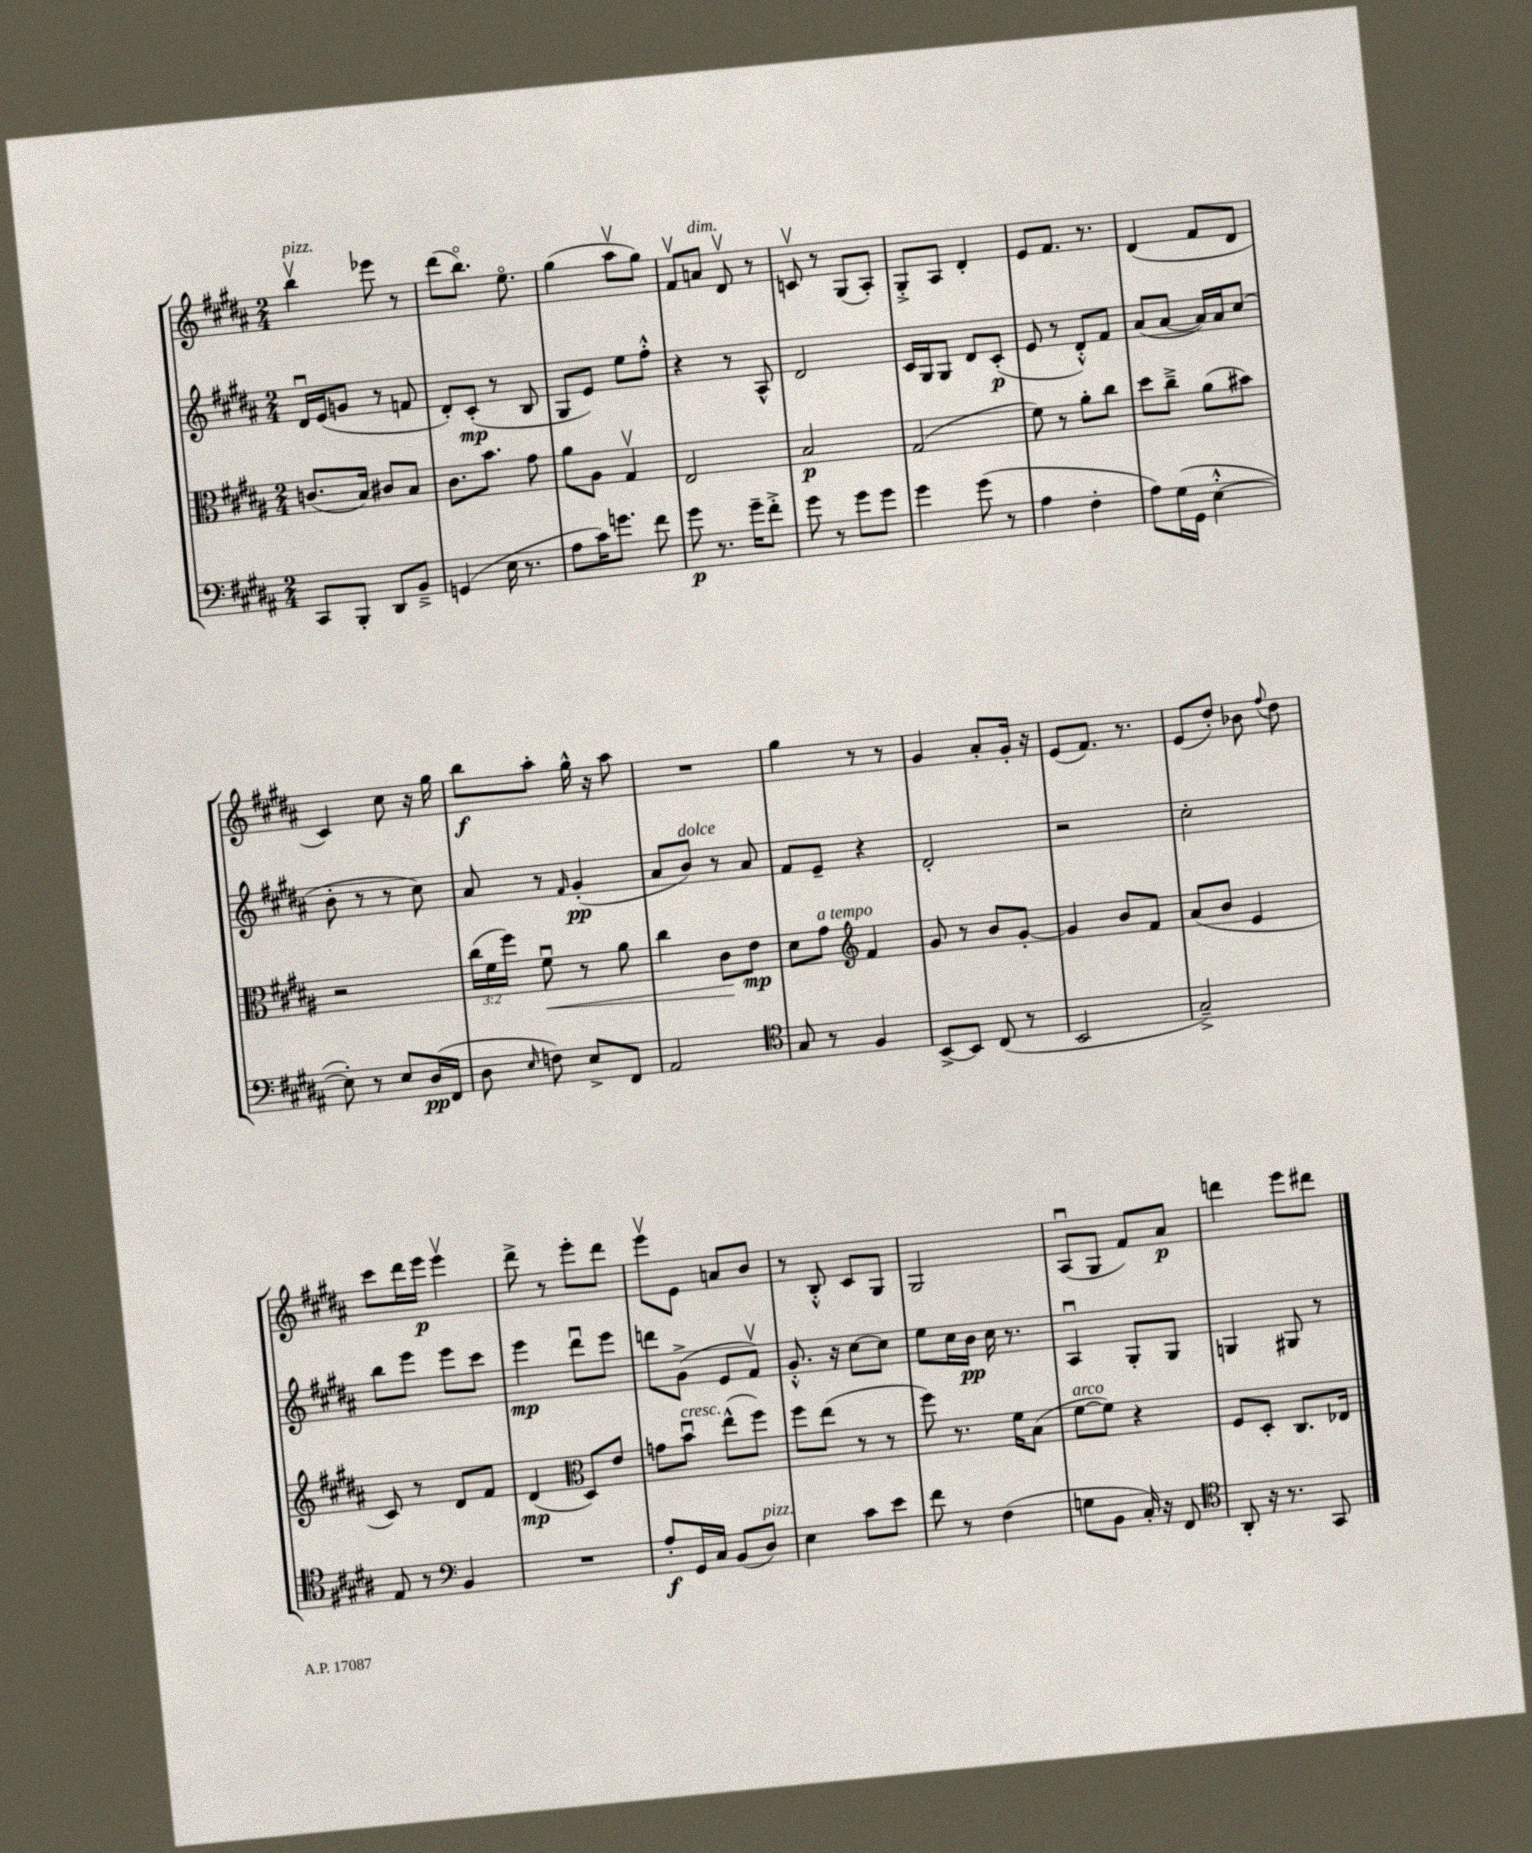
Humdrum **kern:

**kern	**dynam	**kern	**dynam	**kern	**dynam	**kern	**dynam
*part4	*part4	*part3	*part3	*part2	*part2	*part1	*part1
*staff4	*staff4	*staff3	*staff3	*staff2	*staff2	*staff1	*staff1
*clefF4	*	*clefC3	*	*clefG2	*	*clefG2	*
*k[f#c#g#d#a#]	*	*k[f#c#g#d#a#]	*	*k[f#c#g#d#a#]	*	*k[f#c#g#d#a#]	*
*M2/4	*	*M2/4	*	*M2/4	*	*M2/4	*
=52	=52	=52	=52	=52	=52	=52	=52
!	!	!	!	!	!	!LO:TX:a:i:t=pizz.	!
8CC#/L	.	(8.cn/L	.	16d#u/LL	.	4bbv\	.
.	.	.	.	(16e/J	.	.	.
8BBB'/J	.	.	.	8gn/J	.	.	.
.	.	16B/Jk)	.	.	.	.	.
8DD#/L	.	8c#X/L	.	8r	.	8eee-X\	.
8BB~^/J	.	8B/J	.	8fn/	.	8r	.
=53	=53	=53	=53	=53	=53	=53	=53
(4GGn/	.	8.c#\L	.	8d#'/L)	.	(8ddd#\L	.
.	.	.	.	(8c#'/J	mp	8.bb\J)	.
.	.	8.b\J	.	.	.	.	.
16E\	.	.	.	8r	.	.	.
8.r	.	.	.	.	.	8.ee\	.
.	.	8g#\	.	8B/	.	.	.
=54	=54	=54	=54	=54	=54	=54	=54
8A#\L	.	8a#\L	.	8G#/L	.	(4gg#\	.
16c#\K)	.	8A#\J	.	8e/J)	.	.	.
8.gn\J	.	.	.	.	.	.	.
.	.	4G#v/	.	8ee\L	.	8aa#v\L	.
8f#\	.	.	.	8ff#'^^\J	.	8gg#\J)	.
=55	=55	=55	=55	=55	=55	=55	=55
8g#\	p	2E/	.	4r	.	8f#v/L	.
!	!	!	!	!	!	!LO:TX:a:i:t=dim.	!
8.r	.	.	.	.	.	8an/J	.
.	.	.	.	8r	.	8d#v/	.
16g#~\KL	.	.	.	.	.	.	.
8f#'^\J	.	.	.	8A#^^/	.	8r	.
=56	=56	=56	=56	=56	=56	=56	=56
8g#\	.	2B/	p	2d#/	.	8cnv/	.
8r	.	.	.	.	.	8r	.
8g#\L	.	.	.	.	.	(8G#/L	.
8g#\J	.	.	.	.	.	8A#'/J)	.
=57	=57	=57	=57	=57	=57	=57	=57
4g#\	.	(2G#/	.	16c#/LL	.	8G#'^/L	.
.	.	.	.	16G#/J	.	.	.
.	.	.	.	8G#/J	.	8A#/J	.
(8g#\	.	.	.	8d#/L	.	4d#'/	.
8r	.	.	.	(8c#'/J	p	.	.
=58	=58	=58	=58	=58	=58	=58	=58
4A#\	.	8f#\)	.	8e/	.	8e/L	.
.	.	8r	.	8r	.	8.f#/J	.
4F#'\	.	8a#'\L	.	8d#'^^/L)	.	.	.
.	.	.	.	.	.	8.r	.
.	.	8cc#\J	.	8f#/J	.	.	.
=59	=59	=59	=59	=59	=59	=59	=59
8A#\L)	.	8dd#\L	.	(8a#/L	.	(4d#/	.
(16G#\L	.	8cc#~^\J	.	[8a#/J	.	.	.
16GG#\JJ	.	.	.	.	.	.	.
[4E'^^\	.	(8a#\L	.	16a#/LL])	.	8f#/L	.
.	.	.	.	16a#/J	.	.	.
.	.	8b#X\J)	.	(8cc#/J	.	8d#/J	.
!!LO:LB:g=z
=60	=60	=60	=60	=60	=60	=60	=60
8E'\])	.	2r	.	8b'\	.	4c#/)	.
8r	.	.	.	8r	.	.	.
8E/L	.	.	.	8r	.	8cc#\	.
(16D#/L	pp	.	.	8cc#\)	.	16r	.
16FF#/JJ	.	.	.	.	.	16gg#\	.
=61	=61	=61	=61	=61	=61	=61	=61
8D#\	.	(24cc#\LL	.	8a#/	.	8bb\L	f
.	.	24f#\	.	.	.	.	.
.	.	24ff#\JJ)	.	.	.	.	.
16qqE/	.	.	.	.	.	.	.
!	!	!	!LO:HP:b	!	!	!	!
8Fn\)	.	8f#u\	<	8r	.	8aa#'\J	.
.	.	.	.	16qqf#/	.	.	.
8E^/L	.	8r	.	(4g#'/	pp	16gg#^^\	.
.	.	.	.	.	.	16r	.
8FF#/J	.	8a#\	.	.	.	8aa#\	.
=62	=62	=62	=62	=62	=62	=62	=62
2AA#/	.	4cc#\	.	8a#/L	.	2r	.
!	!	!	!	!LO:TX:a:i:t=dolce	!	!	!
.	.	.	.	8b/J)	.	.	.
.	.	8c#\L	.	8r	.	.	.
.	.	8e\J	[ mp	8a#/	.	.	.
=63	=63	=63	=63	=63	=63	=63	=63
*clefC4	*	*	*	*	*	*	*
8G#/	.	8d#\L	.	8f#/L	.	4gg#\	.
!	!	!LO:TX:a:i:t=a tempo	!	!	!	!	!
8r	.	8g#\J	.	8e~/J	.	.	.
*	*	*clefG2	*	*	*	*	*
4F#/	.	4f#/	.	4r	.	8r	.
.	.	.	.	.	.	8r	.
=64	=64	=64	=64	=64	=64	=64	=64
[8BB^/L	.	8g#/	.	2d#'/	.	4g#/	.
8BB/J]	.	8r	.	.	.	.	.
(8C#/	.	8b/L	.	.	.	8a#'/L	.
8r	.	[8g#'/J	.	.	.	16g#'/Jk	.
.	.	.	.	.	.	16r	.
=65	=65	=65	=65	=65	=65	=65	=65
2BB/	.	4g#/]	.	2r	.	(8e/L	.
.	.	.	.	.	.	8.f#/J)	.
.	.	8b/L	.	.	.	.	.
.	.	.	.	.	.	8.r	.
.	.	8f#/J	.	.	.	.	.
=66	=66	=66	=66	=66	=66	=66	=66
2G#~^/)	.	(8a#/L	.	2cc#'\	.	(8e/L	.
.	.	8b/J	.	.	.	8dd#'/J)	.
.	.	4e/	.	.	.	8b-X\	.
.	.	.	.	.	.	8qqff#/	.
.	.	.	.	.	.	8dd#\	.
!!LO:LB:g=z
=67	=67	=67	=67	=67	=67	=67	=67
8E/	.	8c#/)	.	8bb\L	.	8ccc#\L	.
8r	.	8r	.	8eee\J	.	16ddd#\L	.
.	.	.	.	.	.	16eee\JJ	p
*clefF4	*	*	*	*	*	*	*
4BB/	.	8d#/L	.	8eee\L	.	4eeev\	.
.	.	8f#/J	.	8ccc#\J	.	.	.
=68	=68	=68	=68	=68	=68	=68	=68
2r	.	(4d#/	mp	4eee\	mp	8ddd#^\	.
.	.	.	.	.	.	8r	.
*	*	*clefC3	*	*	*	*	*
.	.	8D#/L)	.	8ddd#u\L	.	8eee'\L	.
.	.	8e/J	.	8eee\J	.	8ddd#\J	.
=69	=69	=69	=69	=69	=69	=69	=69
8A#'/L	f	8gn\L	.	8dddn\L	.	8eeev\L	.
!	!	!LO:TX:a:i:t=cresc.	!	!	!	!	!
16GG#/L	.	8bu\J	.	(8g#^\J	.	8e\J	.
16C#/JJ	.	.	.	.	.	.	.
(8BB/L	.	(8ee^^\L	.	8e/L	.	8an/L	.
!LO:TX:a:i:t=pizz.	!	!	!	!	!	!	!
8D#/J)	.	8ff#\J)	.	8f#v/J)	.	8b/J	.
=70	=70	=70	=70	=70	=70	=70	=70
4E\	.	8ff#\L	.	8.g#'^^/	.	8r	.
.	.	(8ee\J	.	.	.	8B'^^/	.
.	.	.	.	16r	.	.	.
8c#\L	.	8r	.	[8cc#\L	.	8c#/L	.
8e\J	.	8r	.	8cc#\J]	.	8G#/J	.
=71	=71	=71	=71	=71	=71	=71	=71
8f#\	.	8ff#\)	.	8ee\L	.	2G#/	.
8r	.	8.r	.	16cc#\L	.	.	.
.	.	.	.	16b\JJ	pp	.	.
(4F#\	.	.	.	16cc#\	.	.	.
.	.	16f#\KL	.	8.r	.	.	.
.	.	(8B\J	.	.	.	.	.
=72	=72	=72	=72	=72	=72	=72	=72
!	!	!LO:TX:a:i:t=arco	!	!	!	!	!
8Gn\L	.	[8f#\L	.	4A#u/	.	(8A#u/L	.
8BB\J	.	8f#\J])	.	.	.	8G#/J	.
16C#'/)	.	4r	.	8G#'/L	.	8f#/L)	.
16r	.	.	.	.	.	.	.
8FF#/	.	.	.	8G#/J	.	8a#/J	p
=73	=73	=73	=73	=73	=73	=73	=73
*clefC4	*	*	*	*	*	*	*
8AA#'/	.	8F#/L	.	4Gn/	.	4dddn\	.
16r	.	8D#'/J	.	.	.	.	.
8.r	.	.	.	.	.	.	.
.	.	8.C#/L	.	8G#X/	.	8eee\L	.
8GG#/	.	.	.	8r	.	8ddd#X\J	.
.	.	16E-X/Jk	.	.	.	.	.
==	==	==	==	==	==	==	==
*-	*-	*-	*-	*-	*-	*-	*-
